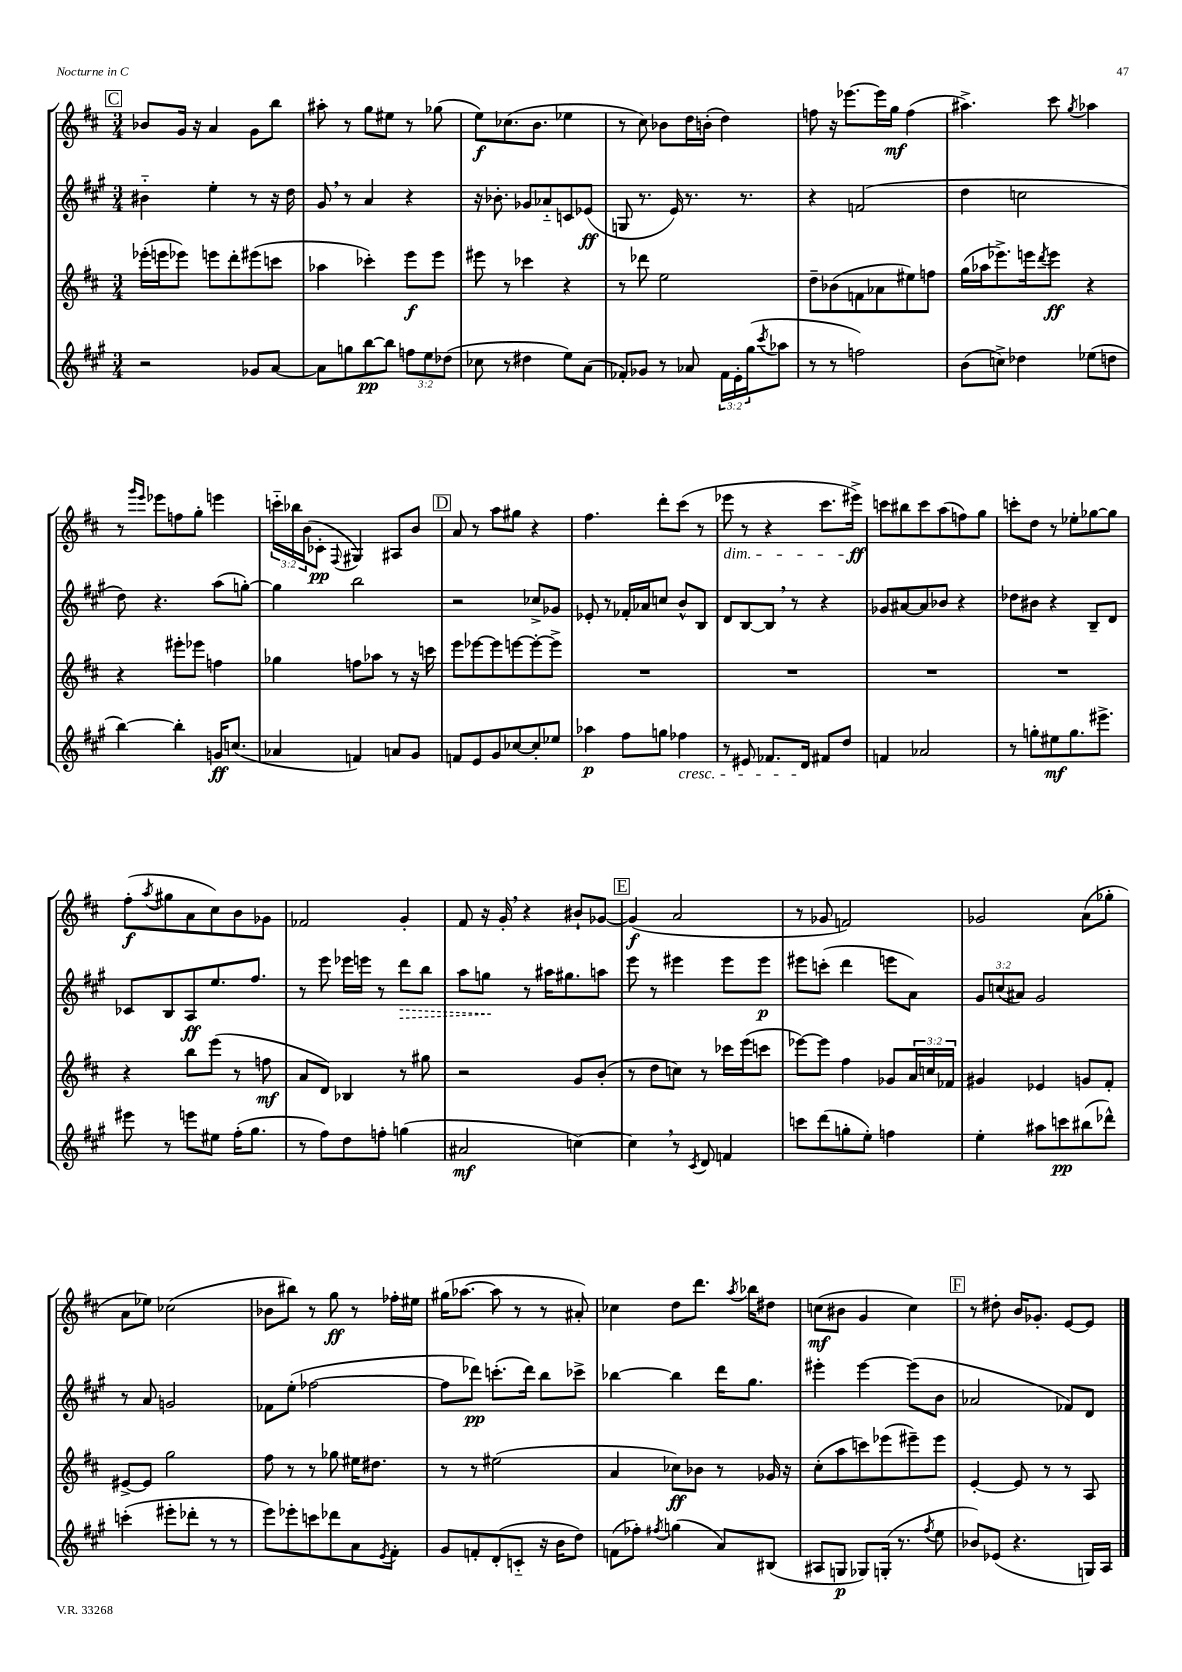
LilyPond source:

<<
\new StaffGroup <<
\new Staff = "s0" {
    \clef treble \key d \major \numericTimeSignature \time 3/4 \override Staff.TupletNumber.text = #tuplet-number::calc-fraction-text
    \mark \markup { \box "C" } bes'8 g'16 r16 a'4 g'8 b''8 |
    ais''8-. r8 g''8 eis''8 r8 ges''8( |
    e''8\f) ces''8.( b'8. ees''4 |
    r8 cis''8) bes'8 d''16 b'16-.( d''4) |
    f''8 r16 ees'''8.~ ees'''16 g''16\mf f''4( |
    ais''4.->) cis'''8 \acciaccatura { g''8 } aes''4 |
    r8 \grace { g'''16 e'''16 } ees'''8 f''8 g''8-. e'''4 |
    \tuplet 3/2 { c'''16-_ bes''16 b'16( } ces'8-.\pp \appoggiatura { fis8 } gis4) ais8 b'8 |
    \mark \markup { \box "D" } a'8 r8 a''8 gis''8 r4 |
    fis''4. d'''8-. cis'''8( r8 |
    ees'''8\dim r8 r4 cis'''8. eis'''16->\ff\!) |
    c'''8 bis''8 c'''8 a''8( f''8) g''8 |
    c'''8-. d''8 r8 ees''8-. ges''8~ ges''8 |
    fis''8-.\f( \acciaccatura { a''8 } gis''8 a'8 cis''8) b'8 ges'8 |
    fes'2 g'4-. |
    fis'8 r16 g'16-. \breathe r4 bis'8-! ges'8~ |
    \mark \markup { \box "E" } ges'4\f( a'2 |
    r8 ges'8 f'2) |
    ges'2 a'8( ges''8-. |
    a'8 ees''8) ces''2( |
    bes'8 bis''8) r8 g''8\ff r8 fes''16-. eis''16 |
    gis''16( aes''8.~ aes''8 r8 r8 ais'8-.) |
    ces''4 d''8 d'''8. \acciaccatura { a''8 } bes''16 dis''8 |
    c''8\mf( bis'8 g'4 c''4) |
    \mark \markup { \box "F" } r8 dis''8-. b'16 ges'8.-. e'8~ e'8 \bar "|." |
}
\new Staff = "s1" {
    \clef treble \key a \major \numericTimeSignature \time 3/4 \override Staff.TupletNumber.text = #tuplet-number::calc-fraction-text
    \mark \markup { \box "C" } bis'4-_ e''4-. r8 r16 d''16 |
    gis'8 \breathe r8 a'4 r4 |
    r16 bes'8.-. ges'8 aes'8-_ c'8 ees'8\ff( |
    g8 r8. e'16) r8. r8. |
    r4 f'2( |
    d''4 c''2 |
    d''8) r4. a''8( g''8~-.) |
    g''4 b''2 |
    \mark \markup { \box "D" } r2 ces''8-> ges'8 |
    ees'8-. r8 fes'16-. aes'16 c''8 b'8-^ b8 |
    d'8 b8~ b8 \breathe r8 r4 |
    ges'8 ais'8~ ais'8 bes'8 r4 |
    des''8 bis'8 r4 b8-- d'8 |
    ces'8 b8 a8\ff e''8. fis''8. |
    r8 e'''8 ees'''16 e'''16 r8 \once \override Hairpin.style = #'dashed-line d'''8\> b''8 |
    a''8 g''8\! r8 ais''16 gis''8. a''8 |
    \mark \markup { \box "E" } e'''8 r8 eis'''4 eis'''8 eis'''8\p |
    eis'''8 c'''8-.( d'''4 e'''8 a'8) |
    \tuplet 3/2 { gis'8 c''8( ais'8) } gis'2 |
    r8 a'8 g'2 |
    fes'8 e''8-.( fes''2~ |
    fes''8 des'''8\pp) c'''8.-.( des'''16) b''8 ces'''8-> |
    bes''4~ bes''4 d'''16 gis''8. |
    eis'''4-. eis'''4~ eis'''8( b'8 |
    \mark \markup { \box "F" } aes'2 fes'8) d'8 \bar "|." |
}
\new Staff = "s2" {
    \clef treble \key d \major \numericTimeSignature \time 3/4 \override Staff.TupletNumber.text = #tuplet-number::calc-fraction-text
    \mark \markup { \box "C" } ees'''16-.( e'''16 ees'''8) e'''8 d'''8-. eis'''8( c'''8 |
    aes''4 ces'''4-.) e'''8\f e'''8 |
    eis'''8 r8 ces'''4 r4 |
    r8 des'''8 e''2 |
    d''8-- bes'8( f'8 aes'8 eis''8) f''8 |
    g''16( aes''16 ees'''8.->) e'''16 \acciaccatura { d'''8 } e'''8\ff r4 |
    r4 eis'''8-. ees'''8 f''4 |
    ges''4 f''8 aes''8 r8 r16 c'''16 |
    \mark \markup { \box "D" } e'''8 ees'''8~ ees'''8 e'''8~ e'''8~-. e'''8-> |
    R2. |
    R2. |
    R2. |
    R2. |
    r4 b''8 e'''8( r8 f''8\mf |
    a'8 d'8) bes4 r8 gis''8 |
    r2 g'8 b'8-.( |
    \mark \markup { \box "E" } r8 d''8 c''8) r8 ces'''16 e'''16( c'''8 |
    ees'''8~) ees'''8 fis''4 ges'8 \tuplet 3/2 { a'16 c''16 fes'16 } |
    gis'4 ees'4 g'8 fis'8-. |
    eis'8~-> eis'8 g''2 |
    fis''8 r8 r8 ges''8 eis''16 dis''8. |
    r8 r8 eis''2( |
    a'4 ces''8\ff) bes'8 r8 ges'16 r16 |
    cis''8-.( a''8 c'''8) ees'''8( eis'''8--) eis'''8 |
    \mark \markup { \box "F" } e'4~-. e'8 r8 r8 a8 \bar "|." |
}
\new Staff = "s3" {
    \clef treble \key a \major \numericTimeSignature \time 3/4 \override Staff.TupletNumber.text = #tuplet-number::calc-fraction-text
    \mark \markup { \box "C" } r2 ges'8 a'8~ |
    a'8 g''8 b''8~\pp b''8 \tuplet 3/2 { f''8 e''8 des''8( } |
    ces''8 r8 dis''4 e''8) a'8( |
    fes'8-.) ges'8 r8 aes'8 \tuplet 3/2 { fes'16 e'16-. gis''16( } \acciaccatura { cis'''8 } aes''8 |
    r8 r8 f''2) |
    b'8( c''8->) des''4 ees''8( d''8 |
    b''4~) b''4-. g'16\ff c''8.( |
    aes'4 f'4) a'8 gis'8 |
    \mark \markup { \box "D" } f'8 e'8 gis'8 ces''8~ ces''8-. ees''8 |
    aes''4\p fis''8 g''8 fes''4\cresc |
    r8 eis'8 fes'8. d'16\! fis'8 d''8 |
    f'4 aes'2 |
    r8 g''8-. eis''8\mf g''8. eis'''8.-> |
    eis'''8 r8 e'''8 eis''8 fis''16-.( gis''8. |
    r8 fis''8) d''8 f''8-. g''4( |
    ais'2\mf c''4~) |
    \mark \markup { \box "E" } c''4 \breathe r8 \acciaccatura { cis'8 } d'8 f'4 |
    c'''8 d'''8( g''8-. e''8-.) f''4 |
    e''4-. ais''8 c'''8\pp bis''8( des'''8-^) |
    c'''4-.( eis'''8-. des'''8-. r8 r8 |
    e'''8) ees'''8-. c'''8 des'''8 a'8 \acciaccatura { e'8 } fis'8-. |
    gis'8 f'8-. d'8-.( c'8-_ r16 b'16 d''8) |
    f'8( fes''8-.) \acciaccatura { fis''8 } g''4( a'8) bis8( |
    ais8 g8\p ges8) g16-.( r8. \acciaccatura { fis''8 } e''8 |
    \mark \markup { \box "F" } bes'8) ees'8( r4. g16) a16 \bar "|." |
}
>>
>>
\layout { \context { \Score \remove "Bar_number_engraver" } }
